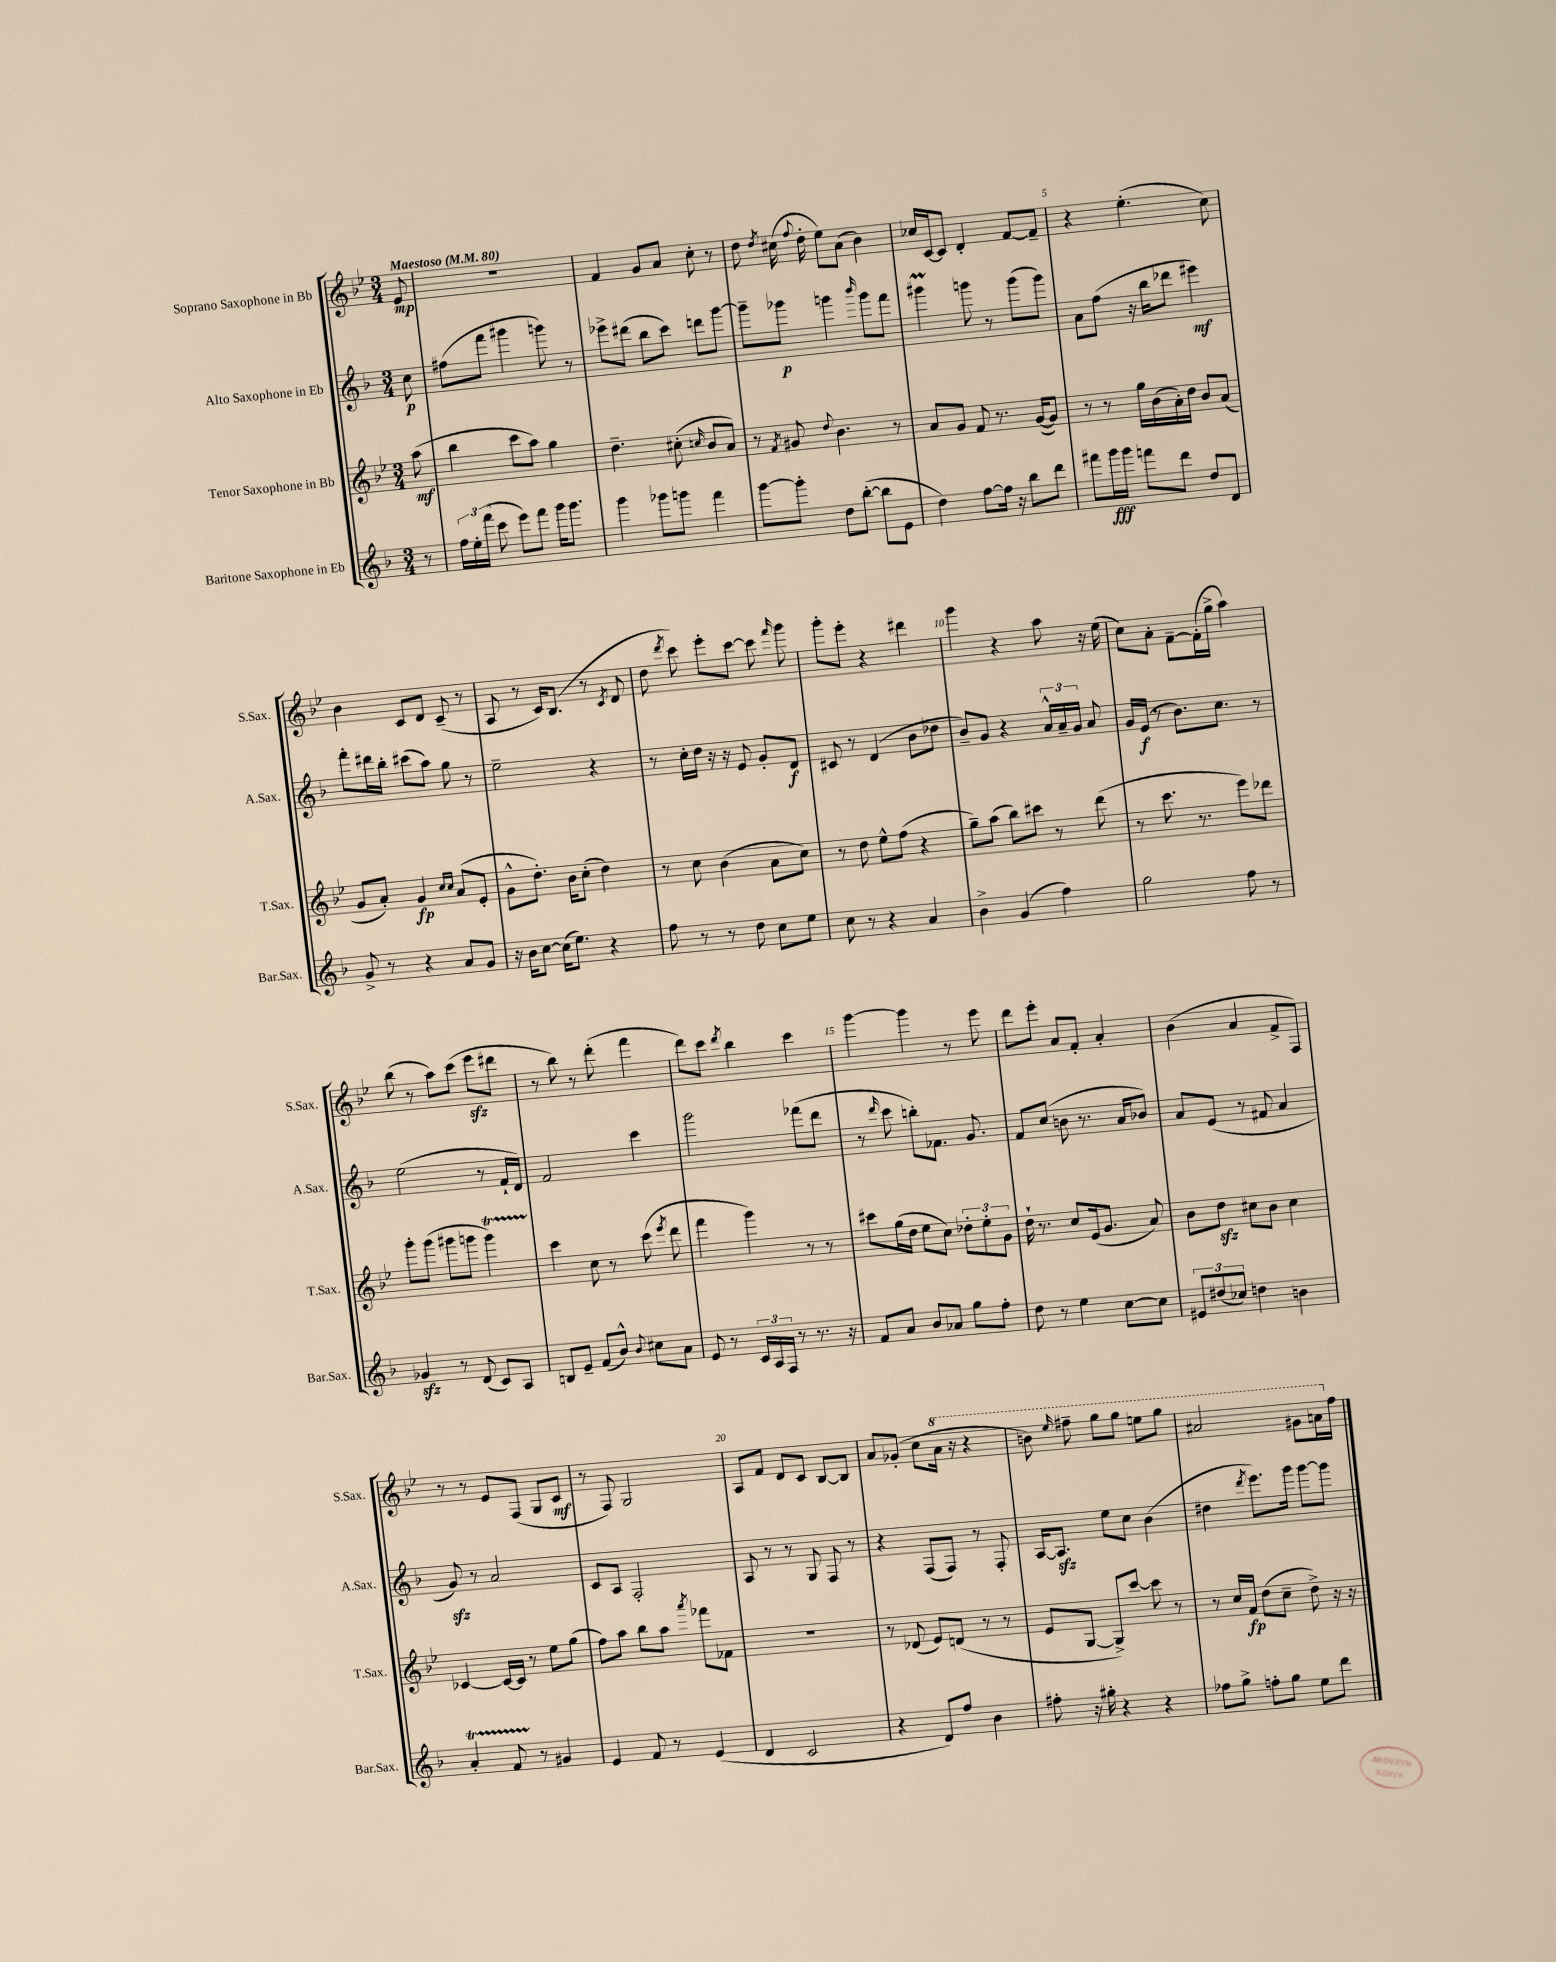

**kern	**dynam	**kern	**dynam	**kern	**dynam	**kern	**dynam
*part4	*part4	*part3	*part3	*part2	*part2	*part1	*part1
*staff4	*staff4	*staff3	*staff3	*staff2	*staff2	*staff1	*staff1
*I"Baritone Saxophone in Eb	*	*I"Tenor Saxophone in Bb	*	*I"Alto Saxophone in Eb	*	*I"Soprano Saxophone in Bb	*
*I'Bar.Sax.	*	*I'T.Sax.	*	*I'A.Sax.	*	*I'S.Sax.	*
*clefG2	*	*clefG2	*	*clefG2	*	*clefG2	*
*k[b-]	*	*k[b-e-]	*	*k[b-]	*	*k[b-e-]	*
*M3/4	*	*M3/4	*	*M3/4	*	*M3/4	*
*MM80	*	*MM80	*	*MM80	*	*MM80	*
=	=	=	=	=	=	=	=
!	!	!	!	!	!	!LO:TX:a:B:t=Maestoso	!
8r	.	(8aa\	mf	8cc\	p	8e-/	mp
=1	=1	=1	=1	=1	=1	=1	=1
24ff\LL	.	4bb-\	.	(8ff#X\L	.	2.r	.
24ee'\	.	.	.	.	.	.	.
(24fff\JJ	.	.	.	.	.	.	.
8ccc\	.	.	.	8fff\J	.	.	.
8eee\L)	.	8ccc\L	.	4ggg#X\	.	.	.
8fff\J	.	8aa\J)	.	.	.	.	.
16ggg\KL	.	4gg\	.	8gggn\)	.	.	.
8.ggg\J	.	.	.	.	.	.	.
.	.	.	.	8r	.	.	.
=2	=2	=2	=2	=2	=2	=2	=2
4ggg\	.	4.dd~\	.	8eee-X^\L	.	4f/	.
.	.	.	.	(8ddd#X\J	.	.	.
8ggg-X\L	.	.	.	8bb-\L	.	8g/L	.
8gggn\J	.	(8cc#X'\	.	8ccc\J)	.	8a/J	.
.	.	16qqccn/	.	.	.	.	.
4fff\	.	8b-/L	.	8dddn\L	.	8cc'\	.
.	.	8a/J)	.	[8ggg\J	.	8r	.
=3	=3	=3	=3	=3	=3	=3	=3
[8ggg\L	.	8r	.	8ggg~\L]	.	8dd\	.
.	.	8qf/	.	.	.	8qdd/	.
8ggg'\J]	.	8g#X/	.	8ggg-X\J	p	(16cc#X\	.
.	.	.	.	.	.	8qqff/	.
.	.	.	.	.	.	16dd'\	.
.	.	8qqdd/	.	.	.	.	.
8dd\L	.	4.b-\	.	4gggn\	.	8ee-\L)	.
([8bb-'\J	.	.	.	.	.	(8a\J	.
.	.	.	.	16qqbbb-/	.	.	.
8bb-\L]	.	.	.	8ggg\L	.	4b-\)	.
8e\J	.	8r	.	8fff\J	.	.	.
=4	=4	=4	=4	=4	=4	=4	=4
4dd\)	.	8a/L	.	4ggg#Xm\	.	16cc-X/LL	.
.	.	.	.	.	.	[16c/J	.
.	.	8g/J	.	.	.	8c/J]	.
[8ff\L	.	8f/	.	8gggn\	.	4d'/	.
16ff\Jk]	.	8.r	.	8r	.	.	.
16r	.	.	.	.	.	.	.
8bb-\L	.	.	.	(8ggg\L	.	[8f/L	.
.	.	([16g/KL	.	.	.	.	.
8ddd\J	.	8g/J])	.	8ggg\J)	.	8f~/J]	.
=5	=5	=5	=5	=5	=5	=5	=5
8fff#X\L	.	8r	.	8a\L	.	4r	.
16ggg\L	fff	8r	.	(8ff\J	.	.	.
16ggg\JJ	.	.	.	.	.	.	.
8fffn\L	.	16gg\LL	.	16r	.	(4.ee-'\	.
.	.	(16b-\	.	16bb-\KL	.	.	.
8ddd\J	.	16a'\)	.	8ddd-X\J	.	.	.
.	.	16dd\JJ	.	.	.	.	.
8dd/L	.	8b-/L	.	4eee#X\)	mf	.	.
8d/J	.	(8a/J	.	.	.	8cc\)	.
!!LO:LB:g=z
=6	=6	=6	=6	=6	=6	=6	=6
8g^/	.	8g/L	.	8fff'\L	.	4b-\	.
8r	.	8a'/J)	.	16ddd#X\L	.	.	.
.	.	.	.	16bb-'\JJ	.	.	.
4r	.	4g/	fp	(8ccc#X\L	.	8c/L	.
.	.	.	.	8aa\J)	.	8d/J	.
.	.	16qqcc/LL	.	.	.	.	.
.	.	16qqcc/JJ	.	.	.	.	.
8a/L	.	(8a/L	.	8gg\	.	(8c~/	.
8g/J	.	8e-'/J	.	8r	.	8r	.
=7	=7	=7	=7	=7	=7	=7	=7
16r	.	8g^^\L	.	2ee~\	.	8A/	.
16b-\KL	.	.	.	.	.	.	.
[8cc\J	.	8.dd'\J)	.	.	.	8r	.
(16cc\KL]	.	.	.	.	.	16c/KL)	.
8.ee\J)	.	16b-\KL	.	.	.	(8.B-/J	.
.	.	(8cc'\J	.	.	.	.	.
4r	.	4dd\)	.	4r	.	8r	.
.	.	.	.	.	.	8qc/	.
.	.	.	.	.	.	8d/	.
=8	=8	=8	=8	=8	=8	=8	=8
8ff\	.	8r	.	8r	.	8dd\	.
.	.	.	.	.	.	8qddd/	.
8r	.	8cc\	.	16cc'\LL	.	8ccc\)	.
.	.	.	.	16dd\JJ	.	.	.
8r	.	(4b-\	.	16r	.	8eee-'\L	.
.	.	.	.	16r	.	.	.
8dd\	.	.	.	8e/	.	[8ccc\J	.
8cc\L	.	8a\L	.	8g'/L	.	8ccc\]	.
.	.	.	.	.	.	16qqfff/	.
8ee\J	.	8cc\J)	.	8d/J	f	8ggg\	.
=9	=9	=9	=9	=9	=9	=9	=9
8cc\	.	8r	.	8c#X/	.	8ggg'\L	.
8r	.	8dd\	.	8r	.	8eee-'\J	.
4r	.	8ee-^^\L	.	(4d/	.	4r	.
.	.	(8ff\J	.	.	.	.	.
4a/	.	4r	.	8b-\L	.	4ddd#X\	.
.	.	.	.	8dd-X\J	.	.	.
=10	=10	=10	=10	=10	=10	=10	=10
4b-^\	.	8gg~\L)	.	8b-~/L)	.	4ggg\	.
.	.	(8aa\J	.	8g/J	.	.	.
(4g/	.	8bb-\L)	.	4r	.	4r	.
.	.	8ccc#X\J	.	.	.	.	.
4ff\)	.	8r	.	24a^^/LL	.	8aa\	.
.	.	.	.	24a~/	.	.	.
.	.	.	.	24g/JJ	.	.	.
.	.	(8ddd\	.	8a/	.	16r	.
.	.	.	.	.	.	(16ee-\	.
=11	=11	=11	=11	=11	=11	=11	=11
2gg\	.	8r	.	16g/LL	.	8cc\L)	.
.	.	.	.	(16e/JJ	f	.	.
.	.	8.ccc\	.	8r	.	8a'\J	.
.	.	.	.	8.b-\L)	.	[8f~\L	.
.	.	8.r	.	.	.	.	.
.	.	.	.	.	.	(16f'\L]	.
.	.	.	.	8.cc\J	.	16gg^\JJ	.
8ff\	.	8eee-\L)	.	.	.	4aa\)	.
8r	.	8ddd-X\J	.	8r	.	.	.
!!LO:LB:g=z
=12	=12	=12	=12	=12	=12	=12	=12
4g-Xzz/	.	8ggg'\L	.	(2ee\	.	(8bb-\	.
.	.	(8ggg\J	.	.	.	8r	.
8r	.	8ggg#X\L	.	.	.	8aa\L)	.
(8d/	.	8gggn\J	.	.	.	(8ccc\J	.
8c/L)	.	4gggT\)	.	8r	.	8eee-zz\L	.
8A/J	.	.	.	16f`/LL	.	8ddd#X\J	.
.	.	.	.	16d/JJ)	.	.	.
=13	=13	=13	=13	=13	=13	=13	=13
8Bn/L	.	4ccc\	.	2f/	.	8r	.
8e~/J	.	.	.	.	.	8bb-\)	.
(8f/L	.	8cc\	.	.	.	8r	.
8b-^^/J)	.	8r	.	.	.	(8ddd'\	.
8qqb-/	.	.	.	.	.	.	.
8cc#X\L	.	(8ccc\	.	4ccc\	.	4fff\	.
.	.	8qeee-/	.	.	.	.	.
8a\J	.	8ddd\	.	.	.	.	.
=14	=14	=14	=14	=14	=14	=14	=14
8e/	.	4fff\	.	2ggg\	.	8ddd\L)	.
8r	.	.	.	.	.	8ccc\J	.
.	.	.	.	.	.	8qddd/	.
24c/LL	.	4ggg\)	.	.	.	4bb-\	.
24A/	.	.	.	.	.	.	.
24F/JJ	.	.	.	.	.	.	.
8r	.	.	.	.	.	.	.
8.r	.	8r	.	(8fff-X\L	.	4ccc\	.
.	.	8r	.	8ddd\J	.	.	.
16r	.	.	.	.	.	.	.
=15	=15	=15	=15	=15	=15	=15	=15
8f/L	.	8ccc#X\L	.	8r	.	[4ggg\	.
.	.	.	.	16qqddd/	.	.	.
8a/J	.	(16gg\L	.	8ccc\	.	.	.
.	.	16dd\JJ	.	.	.	.	.
8b-/L	.	8ee-\L	.	8bbn'\L)	.	4ggg\]	.
8a-X/J	.	8cc\J)	.	8.f-X\J	.	.	.
8gg\L	.	12dd-X'\L	.	.	.	8r	.
.	.	.	.	8.g/	.	.	.
.	.	12ee-'\	.	.	.	.	.
8ff'\J	.	.	.	.	.	8eee-\	.
.	.	12g\J	.	.	.	.	.
=16	=16	=16	=16	=16	=16	=16	=16
8dd\	.	16dd`\	.	8f/L	.	8ddd\L	.
.	.	8.r	.	.	.	.	.
8r	.	.	.	(8cc/J	.	8eee-'\J	.
4ee\	.	8cc/L	.	8bn\	.	8a/L	.
.	.	(16e-/k	.	8.r	.	8f'/J	.
.	.	8.g/J	.	.	.	.	.
[8cc\L	.	.	.	.	.	4a'/	.
.	.	.	.	16a/KL	.	.	.
8cc\J]	.	8a/)	.	8b-X/J)	.	.	.
=17	=17	=17	=17	=17	=17	=17	=17
12e#X/L	.	8b-\L	.	8a/L	.	(4b-\	.
(12dd#X/	.	.	.	.	.	.	.
.	.	8ddzz\J	.	(8e/J	.	.	.
12cc-X/J)	.	.	.	.	.	.	.
4ddn\	.	8cc#X\L	.	8r	.	4a/	.
.	.	8b-\J	.	8f#X/	.	.	.
4bn\	.	4cc#\	.	4a/	.	8f^/L	.
.	.	.	.	.	.	8F/J)	.
!!LO:LB:g=z
=18	=18	=18	=18	=18	=18	=18	=18
4at'/	.	[4c-X/	.	8gzz/)	.	8r	.
.	.	.	.	8r	.	8r	.
8fTTT/	.	16c-/LL_	.	2a/	.	8e-/L	.
.	.	16c-/JJ]	.	.	.	.	.
8r	.	8r	.	.	.	(8F/J	.
4g#X/	.	8ee-\L	.	.	.	8G/L	.
.	.	(8gg\J	.	.	.	8c/J	mf
=19	=19	=19	=19	=19	=19	=19	=19
4e/	.	8ff\L)	.	8c/L	.	8r	.
.	.	8aa\J	.	8A/J	.	8F/)	.
8f/	.	8bb-\L	.	2F'/	.	2G/	.
8r	.	8aa\J	.	.	.	.	.
.	.	8qaaa/	.	.	.	.	.
(4e/	.	8fff-X\L	.	.	.	.	.
.	.	8f-X\J	.	.	.	.	.
=20	=20	=20	=20	=20	=20	=20	=20
4d/	.	2.r	.	8A/	.	8A/L	.
.	.	.	.	8r	.	8f/J	.
2c/	.	.	.	8r	.	8d/L	.
.	.	.	.	8G/	.	8c/J	.
.	.	.	.	8F/	.	[8B-/L	.
.	.	.	.	8r	.	8B-/J]	.
=21	=21	=21	=21	=21	=21	=21	=21
4r	.	8r	.	4r	.	8a/L	.
.	.	(8d-X/	.	.	.	(8g-X'/J	.
8d/L)	.	8e-/L)	.	(8F/L	.	8cc\L	.
*	*	*	*	*	*	*8va	*
8ff/J	.	(8dn/J	.	8F/J)	.	16aa\Jk	.
.	.	.	.	.	.	16r	.
4b-\	.	8r	.	8r	.	4r	.
.	.	8r	.	8F'/	.	.	.
=22	=22	=22	=22	=22	=22	=22	=22
8ff#X'\	.	8e-/L	.	[16A/KL	.	8bbn\)	.
.	.	.	.	8.Azz/J]	.	.	.
.	.	.	.	.	.	16qqeee-/	.
16r	.	[8G/J	.	.	.	8fff#X~\	.
16gg#X'\	.	.	.	.	.	.	.
4r	.	8G^/L])	.	8ee\L	.	8ggg\L	.
.	.	[8ccc/J	.	8cc\J	.	8ggg\J	.
4r	.	8ccc\]	.	(4b-\	.	8eeen\L	.
.	.	8r	.	.	.	8ggg\J	.
=23	=23	=23	=23	=23	=23	=23	=23
8ff-X\L	.	8r	.	4dd#X\	.	2aa#X/	.
8gg^\J	.	16cc/LL	.	.	.	.	.
.	.	16f/JJ	fp	.	.	.	.
.	.	.	.	8qddd/	.	.	.
8ffn'\L	.	(8dd\L	.	8.eee\L)	.	.	.
8gg\J	.	8cc~\J	.	.	.	.	.
.	.	.	.	16ggg\Jk	.	.	.
8ee\L	.	8dd^\)	.	[8ggg\L	.	8gg#X\L	.
8ddd\J	.	16r	.	8ggg\J]	.	16aan\L	.
*	*	*	*	*	*	*X8va	*
.	.	16r	.	.	.	16ff\JJ	.
==	==	==	==	==	==	==	==
*-	*-	*-	*-	*-	*-	*-	*-
